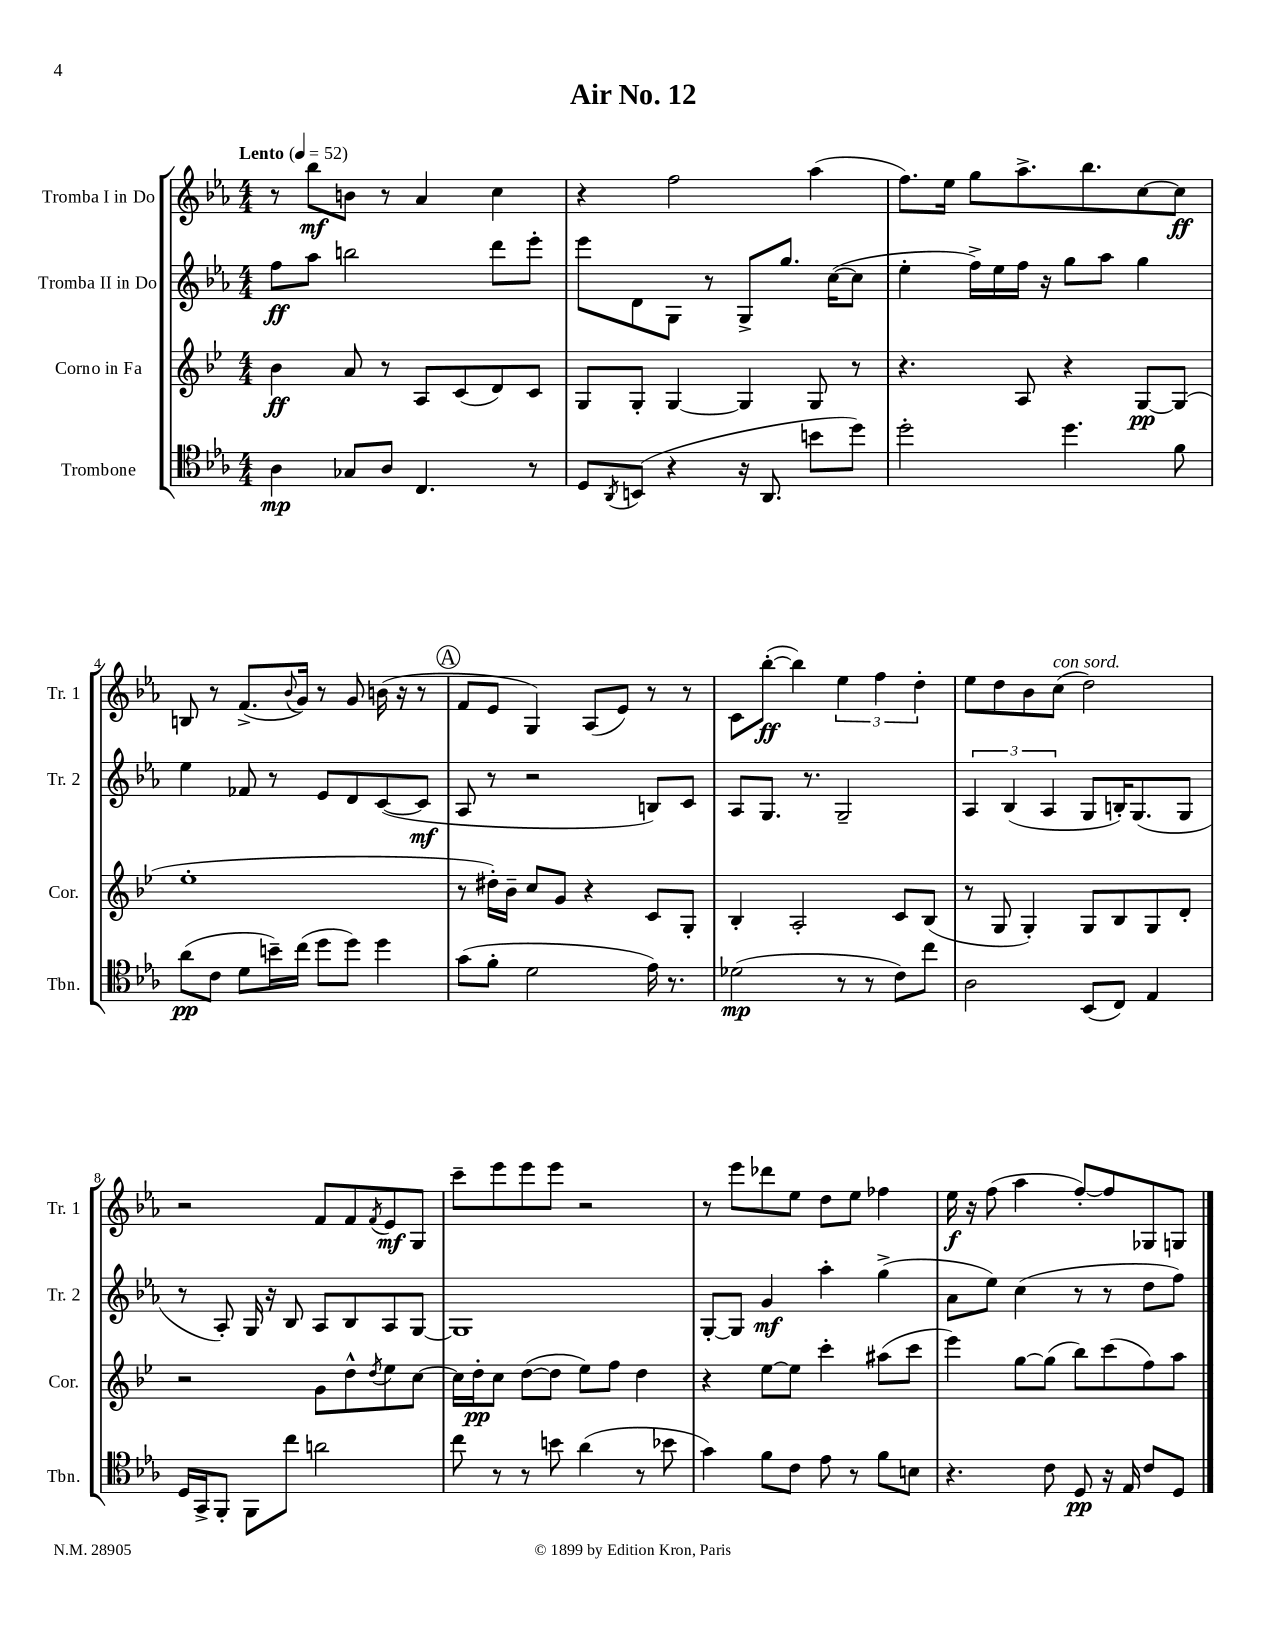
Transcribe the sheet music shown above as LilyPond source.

\header { title = "Air No. 12" }
<<
\new StaffGroup <<
\new Staff = "s0" \with { instrumentName = "Tromba I in Do" shortInstrumentName = "Tr. 1" } {
    \clef treble \key ees \major \numericTimeSignature \time 4/4 \tempo "Lento" 4 = 52
    r8 bes''8\mf b'8 r8 aes'4 c''4 |
    r4 f''2 aes''4( |
    f''8.) ees''16 g''8 aes''8.-> bes''8. c''8~ c''8\ff |
    b8 r8 f'8.->( \appoggiatura { bes'8 } g'16) r8 g'8 b'16( r16 r8 |
    \mark \markup { \circle "A" } f'8 ees'8 g4) aes8( ees'8) r8 r8 |
    c'8 bes''8~-.\ff( bes''4) \tuplet 3/2 { ees''4 f''4 d''4-. } |
    ees''8 d''8 bes'8 c''8^\markup { \italic "con sord." }( d''2) |
    r2 f'8 f'8 \acciaccatura { f'8 } ees'8\mf g8 |
    c'''8-- ees'''8 ees'''8 ees'''8 r2 |
    r8 ees'''8 des'''8 ees''8 d''8 ees''8 fes''4 |
    ees''16\f r16 f''8( aes''4 f''8~-.) f''8 ges8 g8 \bar "|." |
}
\new Staff = "s1" \with { instrumentName = "Tromba II in Do" shortInstrumentName = "Tr. 2" } {
    \clef treble \key ees \major \numericTimeSignature \time 4/4
    f''8\ff aes''8 b''2 d'''8 ees'''8-. |
    ees'''8 d'8 g8 r8 g8-> g''8. c''16~( c''8 |
    ees''4-. f''16->) ees''16 f''16 r16 g''8 aes''8 g''4 |
    ees''4 fes'8 r8 ees'8 d'8 c'8~( c'8\mf |
    \mark \markup { \circle "A" } aes8 r8 r2 b8) c'8 |
    aes8 g8. r8. g2-- |
    \tuplet 3/2 { aes4 bes4( aes4 } g8 b16-.) g8.( g8 |
    r8 aes8-.) g16 r16 bes8 aes8 bes8 aes8 g8~ |
    g1 |
    g8~-. g8 g'4\mf aes''4-. g''4->( |
    aes'8 ees''8) c''4( r8 r8 d''8 f''8) \bar "|." |
}
\new Staff = "s2" \with { instrumentName = "Corno in Fa" shortInstrumentName = "Cor." } {
    \clef treble \key bes \major \numericTimeSignature \time 4/4
    bes'4\ff a'8 r8 a8 c'8( d'8) c'8 |
    g8 g8-. g4~ g4 g8 r8 |
    r4. a8 r4 g8~\pp g8( |
    ees''1-. |
    \mark \markup { \circle "A" } r8 dis''16-.) bes'16-- c''8 g'8 r4 c'8 g8-. |
    bes4-. a2-. c'8 bes8( |
    r8 g8 g4-.) g8 bes8 g8 d'8-. |
    r2 g'8 d''8-^ \acciaccatura { d''8 } ees''8 c''8~ |
    c''16 d''16-.\pp c''8 d''8~( d''8 ees''8) f''8 d''4 |
    r4 ees''8~ ees''8 c'''4-. ais''8( c'''8 |
    ees'''4) g''8~ g''8( bes''8) c'''8( f''8) a''8 \bar "|." |
}
\new Staff = "s3" \with { instrumentName = "Trombone" shortInstrumentName = "Tbn." } {
    \clef tenor \key ees \major \numericTimeSignature \time 4/4
    aes4\mp ges8 aes8 c4. r8 |
    d8 \acciaccatura { aes,8 } b,8( r4 r16 aes,8. b'8 d''8) |
    d''2-. d''4. f'8 |
    aes'8\pp( c'8 d'8 b'16--) c''16( d''8 d''8) d''4 |
    \mark \markup { \circle "A" } g'8( f'8-. d'2 ees'16) r8. |
    des'2\mp( r8 r8 c'8) c''8 |
    aes2 bes,8( c8) ees4 |
    d16 g,16-> f,8-. f,8 c''8 a'2 |
    c''8 r8 r8 b'8 aes'4( r8 bes'8 |
    g'4) f'8 c'8 ees'8 r8 f'8 b8 |
    r4. c'8 d8\pp r16 ees16 c'8 d8 \bar "|." |
}
>>
>>
